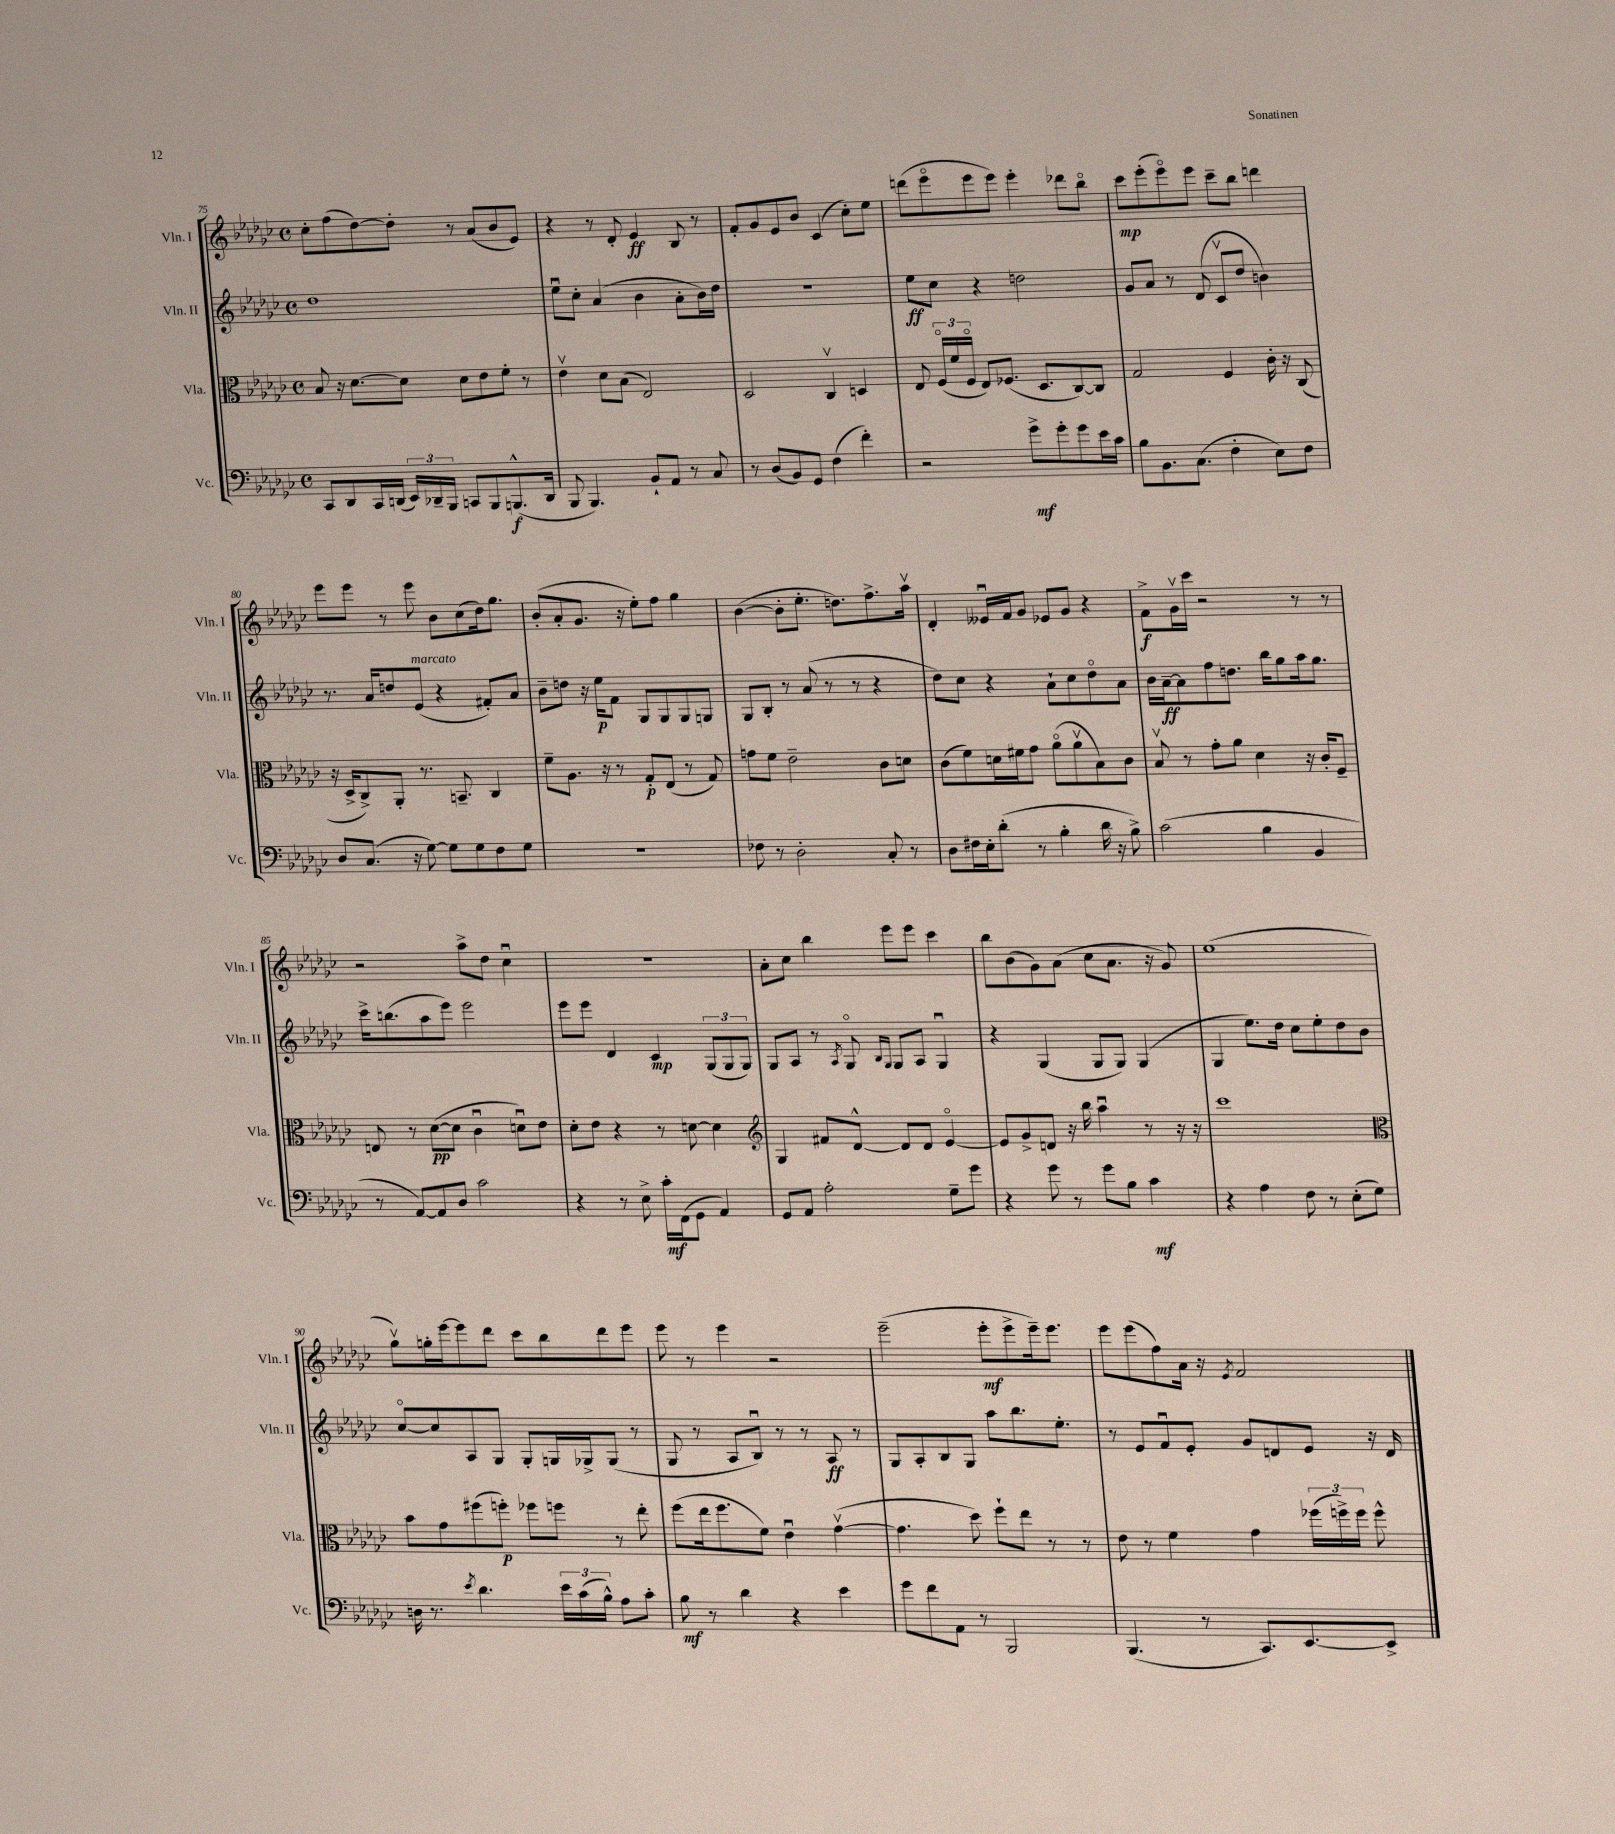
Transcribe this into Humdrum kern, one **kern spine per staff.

**kern	**kern	**kern	**kern
*staff4	*staff3	*staff2	*staff1
*clefF4	*clefC3	*clefG2	*clefG2
*k[b-e-a-d-g-c-]	*k[b-e-a-d-g-c-]	*k[b-e-a-d-g-c-]	*k[b-e-a-d-g-c-]
*M4/4	*M4/4	*M4/4	*M4/4
*met(c)	*met(c)	*met(c)	*met(c)
8CC-/L	8B-/	1dd-	8cc-'\L
8DD-/	16r	.	(8ff\
.	[8.d-\L	.	.
16CC-/L	.	.	[8dd-\)
(16DD/JJ	.	.	.
24EE-/LL)	8d-\]J	.	8dd-'\]J
24DD-~/	.	.	.
24BBB-/JJ	.	.	.
8CC/L	8d-\L	.	8r
8BBB-/	8e-\	.	(8a-/L
(8.BBB^^/	8f'\J	.	8b-/
.	8r	.	8e-/J)
16DD-/Jk	.	.	.
=	=	=	=
8BBB-/	4e-v\	8ee-u\L	4r
4.BBB-/)	.	8cc-'\J	.
.	8d-\L	(4a-/	8r
.	(8B-\J	.	8d-'/
8BB-`/L	2E-/)	4b-\	4e-/
8AA-/J	.	.	.
8r	.	8a-'\L	8B-/
8C-/	.	16b-\L)	8r
.	.	16dd-\JJ	.
=	=	=	=
8r	2D-/	1r	8f'/L
(8D-/L	.	.	8g-/
8BB-/)	.	.	8e-/
8GG-/J	.	.	8b-/J
(4F\	4C-v/	.	(4c-/
4f'\)	4D/	.	8cc-'\L)
.	.	.	8ee-\J
=	=	=	=
2r	8E-/	8ee-\L	(8ddd\L
.	(24Fo/LL	8cc-\J	8eee-o\
.	24f/	.	.
.	24Fo/JJ	.	.
.	8E-/L)	4r	8eee-\
.	(8.F-/J	.	8eee-\J)
8g-^\L	.	2dd\	4eee-'\
.	8.D-/L	.	.
8g-'\	.	.	.
8g-\	[8C-/)	.	8ddd-\L
16e-\L	8C-/]J	.	8bb-o\J
16c-\JJ	.	.	.
=	=	=	=
8B-\L	2G-/	8g-/L	8ccc-\L
8.BB-\	.	8a-/J	(8eee-'\
.	.	8r	8eee-o\)
(8.C-\J	.	.	.
.	.	(8d-/	8eee-\J
4F'\	4F/	8c-v/L	8ccc-~\L
.	.	8dd-/J	8bb-\J
8E-\L)	16c-'\	4b\)	4ddd\
.	16r	.	.
8F\J	(8C-/	.	.
=	=	=	=
8D-/L	16r	8.r	8eee-\L
.	16D-^/LK	.	.
(8.C-/J	8C-^/)	.	8eee-\J
.	.	16a-/LK	.
.	8AA-'/J	8dd/	8r
16r	.	.	.
[8G-\)	8.r	(8e-/J	8eee-\
8G-\]L	.	4r	8b-\L
.	8.BB~/	.	.
8G-\	.	.	(8cc-\
8F\	4C-/	8f#'/L)	16dd-\k)
.	.	.	8.gg-\J
8G-\J	.	8a-/J	.
=	=	=	=
1r	8f~\L	8b-~\L	(8b-'/L
.	8.A-\J	8dd\J	8a-'/
.	.	16r	8.g-/J
.	16r	16ee-\LK	.
.	8r	8f\J	.
.	.	.	16r
.	8G-'/L	8G-/L	8ee-'\L)
.	(8E-/J	8G-/	8ff\J
.	8r	8G-/	4gg-\
.	8G-/)	8G/J	.
=	=	=	=
8F-\	8g\L	8G-/L	([4b-\
8r	8f\J	8B-'/J	.
2D-'\	2e-~\	8r	8b-'\]L
.	.	(8a-/	8.ee-'\J
.	.	8r	.
.	.	.	8.dd\L)
.	.	8r	.
8C-'/	8c-\L	4r	8.ff^\
8r	8d\J	.	.
.	.	.	16aa-v\Jk
=	=	=	=
8D-\L	(8c-\L	8dd-\L)	4d-'/
16F#\L	8f\)	8cc-\J	.
16E-'\J	.	.	.
(8d-'\J	16d\L	4r	16e--u/LL
.	16f#\J	.	16f/J
8r	8g-\J	.	8g-/J
4B-'\	(8a-o\L	8a-`\L	8e-/L
.	8a-v\	8cc-\	8g-/J
16d-\	8B-\)	8dd-o\	4r
16r	.	.	.
8B-^\)	8c-\J	8a-\J	.
=	=	=	=
(2c-\	8B-v/	16b-\LL	8f^\L
.	.	[16a-~\J	.
.	8r	8a-\]	16g-v\L
.	.	.	16ccc-\JJ
.	8g-'\L	8ff\	2r
.	8a-\J	8.dd\J	.
4B-\	4d-\	.	.
.	.	16bb-\LK	.
.	.	8gg-\	.
4BB-/	16r	16aa-\k	8r
.	16c-'/LK	8.gg-\J	.
.	8F~/J	.	8r
=	=	=	=
8r	8E/	16ccc-^\LK	2r
.	.	(8.bb\	.
[8AA-/L)	8r	.	.
8AA-/]	([8d-\L	8aa-\	.
8D-/J	8d-\]J	8eee-\J)	.
2c-\	4c-u\	2eee-\	8aa-^\L
.	.	.	8dd-\J
.	8du\L)	.	4cc-u\
.	8e-\J	.	.
=	=	=	=
4r	8d-'\L	8eee-\L	1r
.	8e-\J	8eee-\J	.
8r	4r	4d-/	.
8E-^\	.	.	.
16c-'\LL	8r	4c-/	.
(16FF\J	.	.	.
8GG-\J	[8d\	.	.
4AA-/)	4d\]	(12G-/L	.
.	.	12G-/	.
.	.	12G-/J)	.
=	=	=	=
*	*clefG2	*	*
8GG-/L	4G-/	8G-/L	8a-'\L
8AA-/J	.	8A-/J	8cc-\J
2A-'\	8f#/L	8r	4bb-\
.	.	8qA-/	.
.	[8d-^^/J	8G-o/	.
.	.	16qqB-/LL	.
.	.	16qqG-/JJ	.
.	8d-/]L	8G-/L	8eee-\L
.	8d-/J	8A-/J	8eee-\J
8G-~\L	[4e-o/	4G-u/	4ccc-\
8g-\J	.	.	.
=	=	=	=
4r	8e-/]L	4r	8bb-\L
.	8g-^/	.	(8b-\
8g-\	8d/J	(4G-/	8g-\)
8r	16r	.	(8a-\J
.	16bb-\	.	.
8g-\L	4aa-u\	8G-/L	8cc-\L
8B-\J	.	8G-/J)	8.a-\J
4c-\	8r	(4G-/	.
.	.	.	16r
.	16r	.	8g-/)
.	16r	.	.
=	=	=	=
4r	1ccc-	4G-/	(1ee-
4A-\	.	8.ee-\L)	.
.	.	16dd-\Jk	.
8F\	.	8cc-\L	.
8r	.	8ee-'\	.
(8E-'\L	.	8dd-\	.
8G-\J)	.	8b-\J	.
=	=	=	=
*	*clefC3	*	*
16D\	8b-\L	[8cc-o/L	8gg-v\L)
8.r	.	.	.
.	8g-\	8cc-/]	16gg'\L
.	.	.	[16eee-\J
8qe-/	.	.	.
4.d-\	(8ff#\	8A-/	8eee-\]
.	8ff'\J)	8G-/J	8ddd-\J
.	8ff-\L	8G-'/L	8ccc-\L
24e-\LL	8ff\J	16G/L	8bb-\
(24c-\	.	.	.
.	.	16G-^/J	.
24B-^^\JJ)	.	.	.
8A-\L	8r	(8G-/J	8ddd-\
8c-'\J	8ee-'\	8r	8eee-\J
=	=	=	=
8B-\	(8ff\L	8G-/	8eee-\
8r	16ee-\k	8r	8r
.	8.ff\	.	.
4d-\	.	8A-/L	4eee-\
.	8f\J)	8B-u/J)	.
4r	4e-u\	8r	2r
.	.	8r	.
4e-\	([4g-v\	8A-/	.
.	.	8r	.
=	=	=	=
8g-\L	4.g-\]	8G-/L	(2eee-~\
8f\	.	8A-'/	.
8AA-\J	.	8B-/	.
8r	8dd-\)	8G-/J	.
2BBB-/	8ff`\L	8aa-\L	8eee-'\L
.	8ee-\J	8.bb-\	8eee-^\
.	8r	.	16eee-~\k)
.	.	8.ee-'\J	8.eee-\J
.	8r	.	.
=	=	=	=
(4.BBB-/	8e-\	8r	8eee-\L
.	8r	8e-/L	(8eee-\
.	4f\	8fu/	8ff\)
8r	.	8e-'/J	16a-\Jk
.	.	.	16r
.	.	.	8qe-/
8.CC-/L)	4g-\	8g-/L	2f/
.	.	8d/	.
[8.EE-/	.	.	.
.	(24ff-\LL	8e-/J	.
.	24ff^\)	.	.
.	24ff\JJ	.	.
8EE-^/]J	8ff^^\	16r	.
.	.	16d/	.
==	==	==	==
*-	*-	*-	*-
